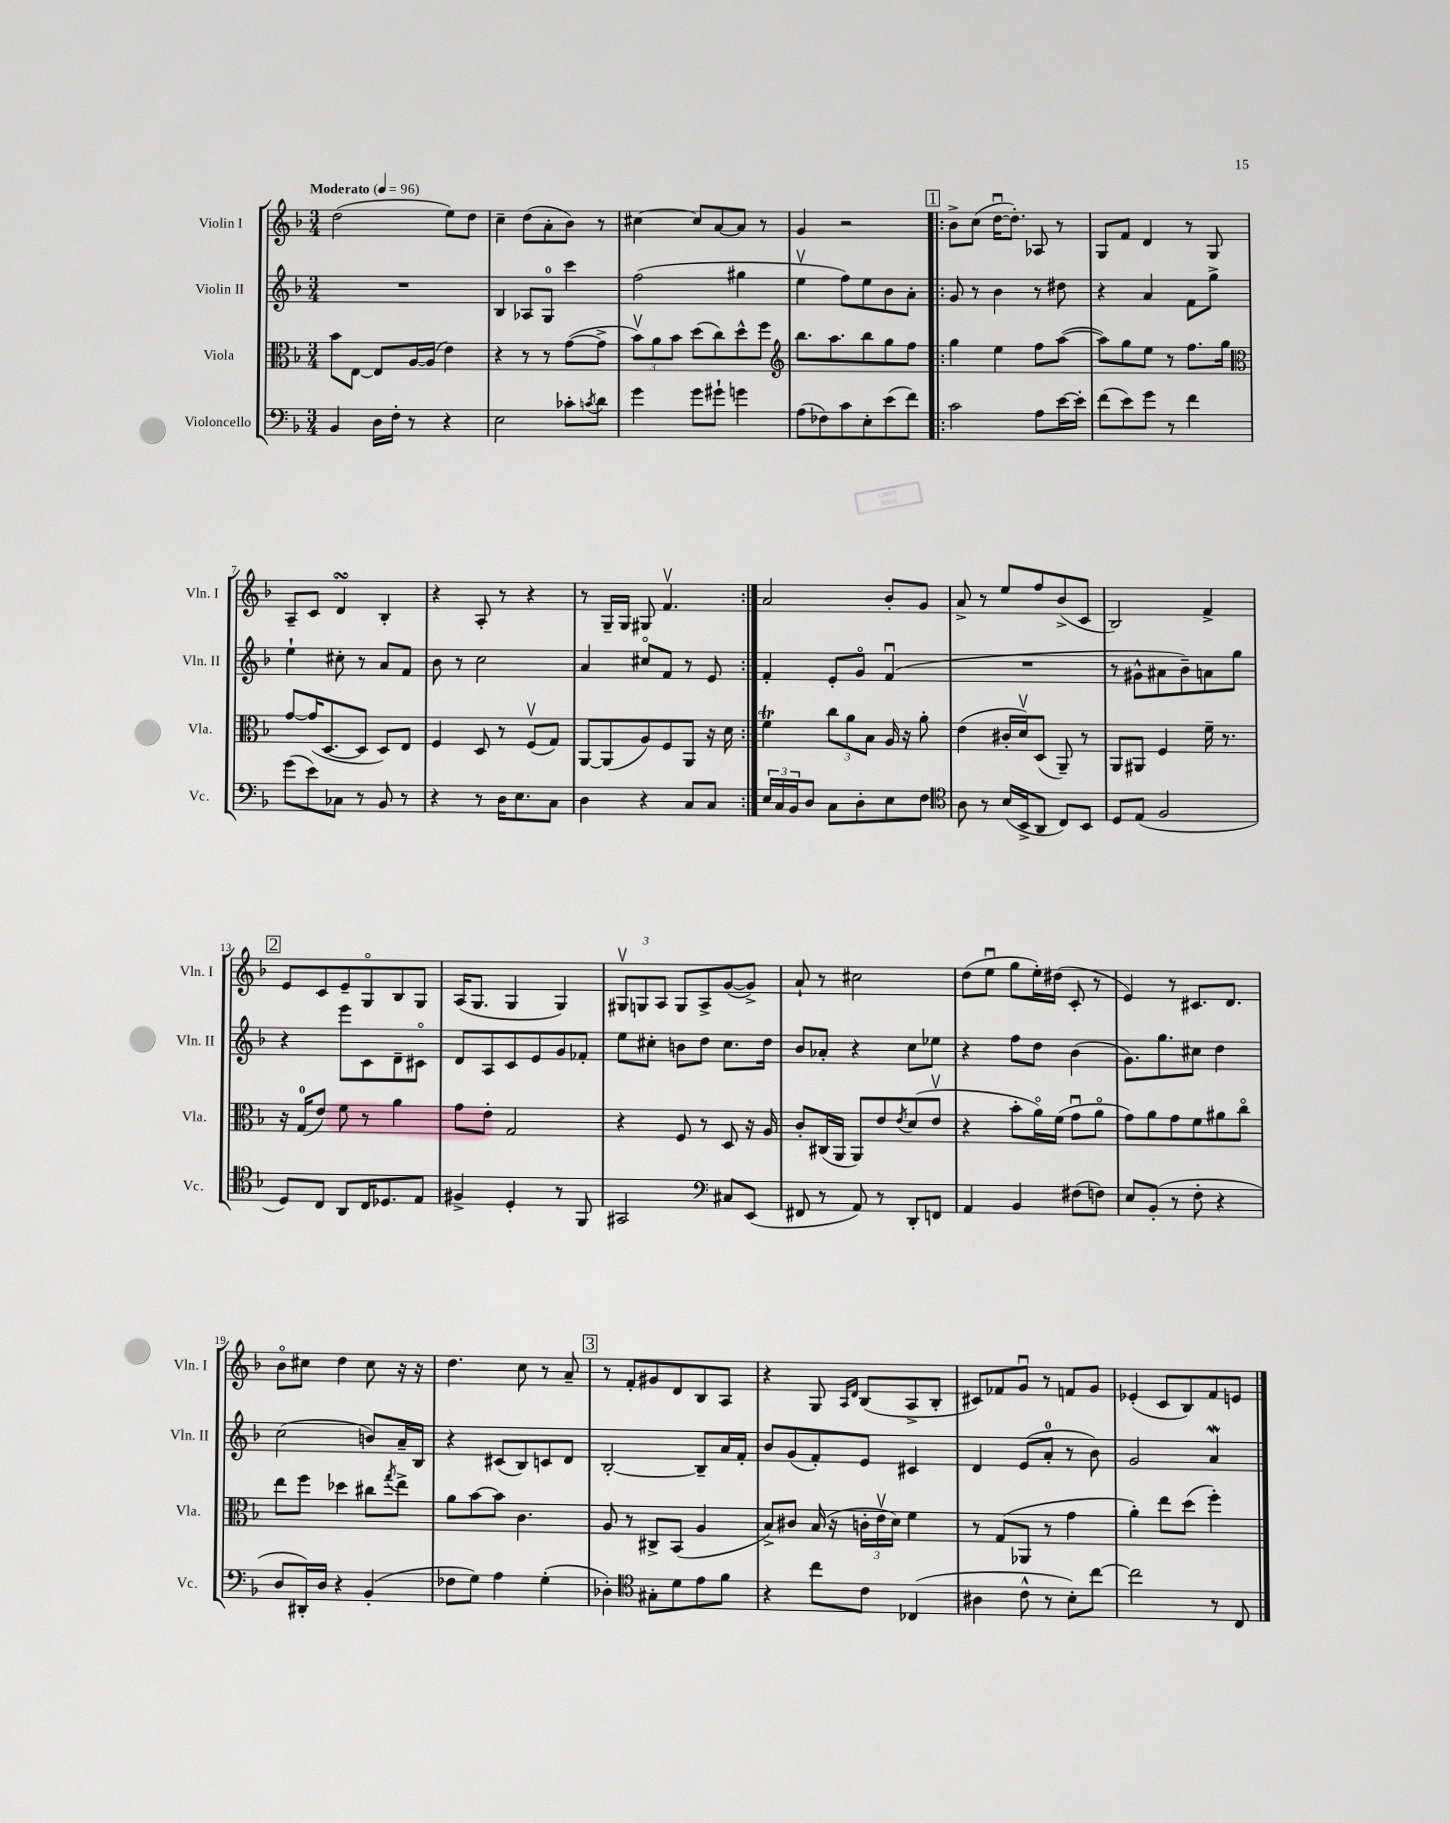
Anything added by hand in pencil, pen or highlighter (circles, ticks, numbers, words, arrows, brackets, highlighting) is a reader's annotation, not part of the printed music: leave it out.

**kern	**kern	**kern	**kern
*staff4	*staff3	*staff2	*staff1
*clefF4	*clefC3	*clefG2	*clefG2
*k[b-]	*k[b-]	*k[b-]	*k[b-]
*M3/4	*M3/4	*M3/4	*M3/4
*MM96	*MM96	*MM96	*MM96
4BB-	8b-	2.r	(2dd
.	[8E	.	.
16D	8E]	.	.
16F'	.	.	.
8r	[16A	.	.
.	(16A]	.	.
4r	4e)	.	8ee)
.	.	.	8dd
=	=	=	=
2E	4r	4B-	4cc~
.	8r	8A-	(8dd
.	8r	8G	8a'
8c-'	([8g	4ccc	8b-)
8qc	.	.	.
8d	8g^]	.	8r
=	=	=	=
4g	12b-v)	(2ff	[4cc#
.	12a	.	.
.	12b-	.	.
8g	(8dd	.	8cc#]
8g#`	8cc)	.	[8a
4g	8dd^^	4gg#	8a]
.	8ff	.	8r
=	=	=	=
*	*clefG2	*	*
(8A	8.bb-	4eev	4g
8F-)	.	.	.
.	8.aa	.	.
8c	.	8ff)	2r
8E'	8bb-	8ee	.
(8e	8gg	8b-	.
8f)	8ff	8a'	.
=!|:	=!|:	=!|:	=!|:
2c	4gg	8g	8b-^
.	.	8r	(8cc
.	4ee	4b-	[16ddu
.	.	.	8.dd'])
8A	8ff	8r	8A-
[16e	([8aa	8dd#	8r
16e']	.	.	.
=	=	=	=
(8f	8aa])	4r	8G
8e)	8gg	.	8f
8g	8ee	4a	4d
8r	8r	.	.
4f	8.ff	8f	8r
.	.	8gg^	8G
.	16gg	.	.
=	=	=	=
*	*clefC3	*	*
(8g	[8g	4ee`	8A~
8e)	(16g]	.	8c
.	[8.D	.	.
8C-	.	8cc#'	4d
8r	8D]	8r	.
8BB-	8D)	8a	4B-'
8r	8E	8f	.
=	=	=	=
4r	4F	8b-	4r
.	.	8r	.
8r	8D	2cc	8A'
16D	8r	.	8r
8.E	.	.	.
.	(8Fv	.	4r
8C	8G)	.	.
=	=	=	=
4D	[8AA	4a	8r
.	(8AA]	.	16G~
.	.	.	16G
4r	8A)	8cc#o	8G#
.	8F	8f	4.fv
8C	8AA	8r	.
8C	16r	8e	.
.	16d	.	.
=:|!	=:|!	=:|!	=:|!
24E	4f	4f'	2a
24C	.	.	.
24BB-	.	.	.
8D	.	.	.
8C	12cc	8e'	.
.	12a	.	.
8D'	.	8go	.
.	12B-	.	.
8E	16A	(4fu	8b-'
.	16r	.	.
8F	8a'	.	8g
=	=	=	=
*clefC4	*	*	*
8A	(4e	2.r	8a^
8r	.	.	8r
(16B-	16c#'	.	8ee
16BB-^	16dv)	.	.
8AA	(8D	.	8ff
8C)	8AA~)	.	(8b-^
8BB-	8r	.	8c
=	=	=	=
8D	8AA	8r	2B-)
(8E	8AA#	8g#^^	.
2F	4F	8a#	.
.	.	8b-~)	.
.	16f~	8a	4f^
.	8.r	.	.
.	.	8gg	.
=	=	=	=
8D)	16r	4r	8e
.	(16G	.	.
8C	8e)	.	8c
8AA	8f	8eee	8e~
16C	8r	8c	8Go
8.D-	.	.	.
.	4a	8d~	8B-
8E	.	8c#o	8G
=	=	=	=
4F#^	8g	8d	(16A
.	.	.	8.G
.	8e'	8A	.
4D'	2G	8c	4G
.	.	8e	.
8r	.	8g	4G)
8FF	.	8f-'	.
=	=	=	=
2GG#	4r	8ee	12G#v
.	.	.	12G
.	.	8cc#'	.
.	.	.	12A
.	8F	8b	8G
.	8r	8dd	8A^
*clefF4	*	*	*
8C#	8D	8.cc#	([8g
(8EE	16r	.	8g^])
.	16A	16dd	.
=	=	=	=
8FF#	8c'	8b-	8a`
8r	(16C#	8a-'	8r
.	16AA	.	.
8AA)	8AA)	4r	2cc#
8r	8e	.	.
.	8qe	.	.
8DD'	(8d	8cc	.
8FF	8ev	8ee-	.
=	=	=	=
4AA	4r	4r	(8dd
.	.	.	8eeu
4BB-	8b-'	8ff	8gg
.	16ao)	8dd	16ee')
.	(16f	.	(16dd#
(8F#	8gu	(4b-	8c'
8F)	8ao	.	8r
=	=	=	=
8E	8g)	8.g)	4e)
(8BB-'	8a	.	.
.	.	8.gg	.
8r	8g	.	8r
8F'	8f	8cc#	8.c#
4r	8a#	4dd	.
.	.	.	8.d
.	8cco	.	.
=	=	=	=
8D	8ee	(2cc	8b-o
16DD#')	8ff	.	8cc#
16D	.	.	.
4r	4dd-	.	4dd
(4BB-'	8cc#	8b)	8cc#
.	8qgg	.	.
.	8ee^	16a~	16r
.	.	16B-	16r
=	=	=	=
8F-	8a	4r	4.dd
8G)	[8b-	.	.
4A	8b-]	(8c#	.
.	4.c	8B-)	8cc
(4G'	.	8c	8r
.	.	8d	8a~
=	=	=	=
4D-')	8A	[2B-'	8r
.	8r	.	8f'
*clefC4	*	*	*
8G#'	8C#^	.	8g#
8d	(8BB-	.	8d
8e	4A	8B-~]	8B-
8f	.	16a	8A
.	.	16f'	.
=	=	=	=
4r	8B-^)	8b-	4r
.	8c#	(8g	.
8cc	(16B-	8f')	8G
.	16r	.	.
.	.	.	16qqA
.	.	.	16qqd
8c	24c'	8e	(8B-
.	24ev	.	.
.	24d)	.	.
(4C-	4f	4c#	8A^
.	.	.	8B-'
=	=	=	=
4A#	8r	4d	8c#)
.	(8G	.	8f-
8c^^	8AA-	(8e	8gu
8r	8r	8a'	8r
8B-')	4g	8r	8f
[8cc	.	8b-)	8g
=	=	=	=
2cc]	4a')	2g	(4e-'
.	8ee	.	8c
.	(8dd	.	8B-)
8r	4ff')	4a	8f
8C	.	.	8e
==	==	==	==
*-	*-	*-	*-
